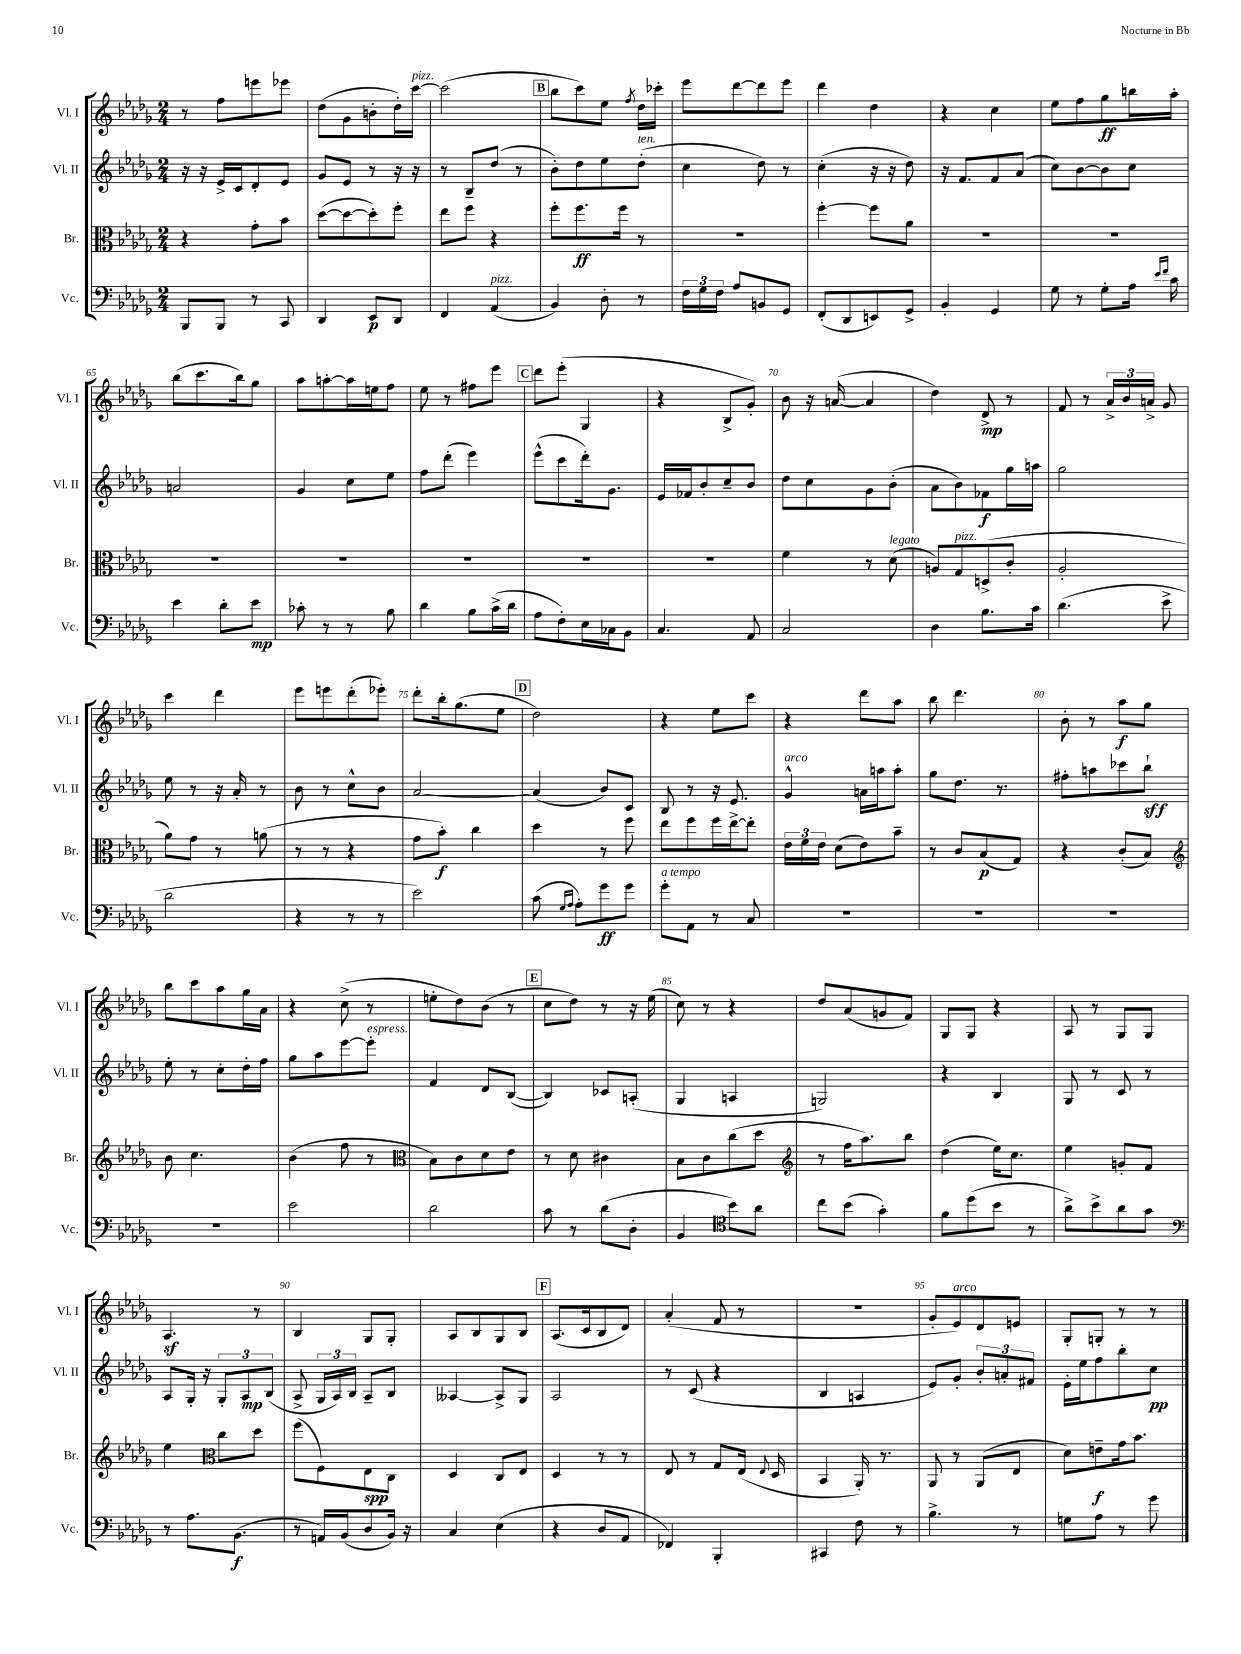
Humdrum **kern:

**kern	**dynam	**kern	**dynam	**kern	**dynam	**kern	**dynam
*part4	*part4	*part3	*part3	*part2	*part2	*part1	*part1
*staff4	*staff4	*staff3	*staff3	*staff2	*staff2	*staff1	*staff1
*I"Vc.	*	*I"Br.	*	*I"Vl. II	*	*I"Vl. I	*
*I'Vc.	*	*I'Br.	*	*I'Vl. II	*	*I'Vl. I	*
*clefF4	*	*clefC3	*	*clefG2	*	*clefG2	*
*k[b-e-a-d-g-]	*	*k[b-e-a-d-g-]	*	*k[b-e-a-d-g-]	*	*k[b-e-a-d-g-]	*
*M2/4	*	*M2/4	*	*M2/4	*	*M2/4	*
=57	=57	=57	=57	=57	=57	=57	=57
8BBB-/L	.	4r	.	16r	.	8r	.
.	.	.	.	16r	.	.	.
8BBB-/J	.	.	.	16e-^/LL	.	8ff\L	.
.	.	.	.	16c/J	.	.	.
8r	.	8g-'\L	.	8d-'/	.	8eeen\	.
8CC/	.	8b-\J	.	8e-/J	.	8eee-X\J	.
=58	=58	=58	=58	=58	=58	=58	=58
4DD-/	.	([8dd-\L	.	8g-/L	.	(8dd-\L	.
.	.	8dd-\_	.	8e-/J	.	8g-\	.
8EE-/L	p	8dd-'\])	.	8r	.	8bn'\	.
8DD-/J	.	8ff'\J	.	16r	.	16dd-'\L)	.
!	!	!	!	!	!	!LO:TX:a:i:t=pizz.	!
.	.	.	.	16r	.	[16ccc\JJ	.
=59	=59	=59	=59	=59	=59	=59	=59
4FF/	.	8ee-\L	.	8r	.	(2ccc\]	.
.	.	8ff\J	.	8B-~/L	.	.	.
!LO:TX:a:i:t=pizz.	!	!	!	!	!	!	!
(4AA-/	.	4r	.	(8dd-/J	.	.	.
.	.	.	.	8r	.	.	.
!!LO:REH:place=s1:t=B
=60	=60	=60	=60	=60	=60	=60	=60
4BB-/)	.	8ff'\L	.	8b-'\L)	.	8bb-\L	.
.	.	8.ff\	ff	8dd-\	.	8ccc\)	.
8D-'\	.	.	.	8ee-\	.	8ee-\J	.
.	.	16ff\Jk	.	.	.	.	.
.	.	.	.	.	.	8qff/	.
!	!	!	!	!LO:TX:a:i:t=ten.	!	!	!
8r	.	8r	.	(8dd-'\J	.	16dd-\LL	.
.	.	.	.	.	.	16ccc-X'\JJ	.
=61	=61	=61	=61	=61	=61	=61	=61
24F\LL	.	2r	.	4cc\	.	8eee-\L	.
24G-\	.	.	.	.	.	.	.
24F\JJ	.	.	.	.	.	.	.
8A-/L	.	.	.	.	.	[8ddd-\	.
8BBn/	.	.	.	8dd-\)	.	8ddd-\]	.
8GG-/J	.	.	.	8r	.	8eee-\J	.
=62	=62	=62	=62	=62	=62	=62	=62
(8FF'/L	.	[4ff'\	.	(4cc'\	.	4ddd-\	.
8DD-/	.	.	.	.	.	.	.
8EEn/)	.	8ff\L]	.	16r	.	4dd-\	.
.	.	.	.	16r	.	.	.
8GG-^/J	.	8a-\J	.	8dd-\)	.	.	.
=63	=63	=63	=63	=63	=63	=63	=63
4BB-'/	.	2r	.	16r	.	4r	.
.	.	.	.	8.f/L	.	.	.
4GG-/	.	.	.	8f/	.	4cc\	.
.	.	.	.	(8a-/J	.	.	.
=64	=64	=64	=64	=64	=64	=64	=64
8G-\	.	2r	.	8cc\L)	.	8ee-\L	.
8r	.	.	.	[8b-\	.	8ff\	.
8G-'\L	.	.	.	8b-\]	.	8gg-\	ff
16A-\Jk	.	.	.	8cc\J	.	16bbn\L	.
16qqe-/LL	.	.	.	.	.	.	.
16qqf/JJ	.	.	.	.	.	.	.
16c\	.	.	.	.	.	16aa-'\JJ	.
!!LO:LB:g=z
=65	=65	=65	=65	=65	=65	=65	=65
4e-\	.	2r	.	2an/	.	(8bb-\L	.
.	.	.	.	.	.	8.ccc\	.
8d-'\L	.	.	.	.	.	.	.
.	.	.	.	.	.	16bb-\k)	.
8e-\J	mp	.	.	.	.	8gg-\J	.
=66	=66	=66	=66	=66	=66	=66	=66
8c-X'\	.	2r	.	4g-/	.	8aa-\L	.
8r	.	.	.	.	.	[8aan'\	.
8r	.	.	.	8cc\L	.	16aa\L]	.
.	.	.	.	.	.	16een\J	.
8B-\	.	.	.	8ee-\J	.	8ff\J	.
=67	=67	=67	=67	=67	=67	=67	=67
4d-\	.	2r	.	8ff\L	.	8ee-\	.
.	.	.	.	(8ddd-'\J	.	8r	.
8B-\L	.	.	.	4eee-\)	.	8ff#X\L	.
(16c^\L	.	.	.	.	.	8eee-\J	.
16d-\JJ	.	.	.	.	.	.	.
!!LO:REH:place=s1:t=C
=68	=68	=68	=68	=68	=68	=68	=68
8A-\L	.	2r	.	(8eee-^^\L	.	8ddd-\L	.
8F'\)	.	.	.	8ccc\	.	(8eee-'\J	.
16E-\L	.	.	.	16ddd-'\k)	.	4G-/	.
16C-X\J	.	.	.	8.g-\J	.	.	.
8BB-\J	.	.	.	.	.	.	.
=69	=69	=69	=69	=69	=69	=69	=69
4.C/	.	2r	.	16e-/LL	.	4r	.
.	.	.	.	16f-X/J	.	.	.
.	.	.	.	8b-'/	.	.	.
.	.	.	.	8cc~/	.	8B-^/L	.
8AA-/	.	.	.	8b-/J	.	8g-'/J)	.
=70	=70	=70	=70	=70	=70	=70	=70
2C/	.	4f\	.	8dd-\L	.	8b-\	.
.	.	.	.	8cc\	.	16r	.
.	.	.	.	.	.	([16an/	.
.	.	8r	.	8g-\	.	4a/]	.
!	!	!LO:TX:a:i:t=legato	!	!	!	!	!
.	.	(8d-\	.	(8b-'\J	.	.	.
=71	=71	=71	=71	=71	=71	=71	=71
4D-\	.	8An/L)	.	8a-\L	.	4dd-\)	.
!	!	!LO:TX:a:i:t=pizz.	!	!	!	!	!
.	.	8G-/	.	8b-\)	.	.	.
8.B-\L	.	(8Dn^/	.	8f-X\	f	8d-^/	mp
.	.	8c'/J	.	16gg-\L	.	8r	.
16c\Jk	.	.	.	16aan\JJ	.	.	.
=72	=72	=72	=72	=72	=72	=72	=72
(4.d-\	.	2A-'/	.	2gg-\	.	8f/	.
.	.	.	.	.	.	8r	.
.	.	.	.	.	.	24a-^/LL	.
.	.	.	.	.	.	24b-/	.
.	.	.	.	.	.	24an^/JJ	.
8e-^\	.	.	.	.	.	8g-/	.
!!LO:LB:g=z
=73	=73	=73	=73	=73	=73	=73	=73
2d-\	.	8a-\L)	.	8ee-\	.	4ccc\	.
.	.	8g-\J	.	8r	.	.	.
.	.	8r	.	16r	.	4ddd-\	.
.	.	.	.	16a-'/	.	.	.
.	.	(8an\	.	8r	.	.	.
=74	=74	=74	=74	=74	=74	=74	=74
4r	.	8r	.	8b-\	.	8eee-\L	.
.	.	8r	.	8r	.	8eeen\	.
8r	.	4r	.	8cc^^\L	.	(8ddd-'\	.
8r	.	.	.	8b-\J	.	8eee-X'\J)	.
=75	=75	=75	=75	=75	=75	=75	=75
2e-\)	.	8g-\L	.	[2a-/	.	8ddd-'\L	.
.	.	8b-'\J)	f	.	.	16bb-'\k	.
.	.	.	.	.	.	(8.gg-\	.
.	.	4cc\	.	.	.	.	.
.	.	.	.	.	.	8ee-\J	.
!!LO:REH:place=s1:t=D
=76	=76	=76	=76	=76	=76	=76	=76
(8c\	.	4dd-\	.	(4a-/]	.	2dd-\)	.
16qqG-/LL	.	.	.	.	.	.	.
16qqA-/JJ	.	.	.	.	.	.	.
8A-'\L)	.	.	.	.	.	.	.
8g-\	ff	8r	.	8b-/L)	.	.	.
8g-\J	.	8ff\	.	8c/J	.	.	.
=77	=77	=77	=77	=77	=77	=77	=77
!LO:TX:a:i:t=a tempo	!	!	!	!	!	!	!
8g-'\L	.	8ee-\L	.	8B-/	.	4r	.
8AA-\J	.	8ff\	.	8r	.	.	.
8r	.	16ff\L	.	16r	.	8ee-\L	.
.	.	[16ee-^\J	.	8.e-/	.	.	.
8C/	.	8ee-'\J]	.	.	.	8ccc\J	.
=78	=78	=78	=78	=78	=78	=78	=78
!	!	!	!	!LO:TX:a:i:t=arco	!	!	!
2r	.	24e-\LL	.	4g-^^/	.	4r	.
.	.	24f\	.	.	.	.	.
.	.	24e-\JJ	.	.	.	.	.
.	.	(8d-\L	.	.	.	.	.
.	.	8e-\)	.	16an\LL	.	8ddd-\L	.
.	.	.	.	16aan\J	.	.	.
.	.	8b-~\J	.	8aa'\J	.	8aa-\J	.
=79	=79	=79	=79	=79	=79	=79	=79
2r	.	8r	.	8gg-\L	.	8bb-\	.
.	.	8c/L	.	8.dd-\J	.	4.ddd-\	.
.	.	(8B-/	p	.	.	.	.
.	.	.	.	8.r	.	.	.
.	.	8G-/J)	.	.	.	.	.
=80	=80	=80	=80	=80	=80	=80	=80
2r	.	4r	.	8ff#X'\L	.	8b-'\	.
.	.	.	.	8aan\	.	8r	.
.	.	(8c'/L	.	8ccc-X\	.	8aa-\L	f
.	.	8B-/J)	.	8bb-`\J	sff	8gg-\J	.
!!LO:LB:g=z
=81	=81	=81	=81	=81	=81	=81	=81
*	*	*clefG2	*	*	*	*	*
2r	.	8b-\	.	8ee-'\	.	8bb-\L	.
.	.	4.cc\	.	8r	.	8ccc\	.
.	.	.	.	8cc'\L	.	8aa-\	.
.	.	.	.	16dd-'\L	.	16gg-\L	.
.	.	.	.	16ff\JJ	.	16a-\JJ	.
=82	=82	=82	=82	=82	=82	=82	=82
2e-\	.	(4b-\	.	8gg-\L	.	4r	.
.	.	.	.	8aa-\	.	.	.
.	.	8ff\	.	[8eee-\	.	(8cc^\	.
!	!	!	!	!LO:TX:a:i:t=espress.	!	!	!
.	.	8r	.	8eee-'\J]	.	8r	.
=83	=83	=83	=83	=83	=83	=83	=83
*	*	*clefC3	*	*	*	*	*
2d-\	.	8B-\L)	.	4f/	.	8een'\L	.
.	.	8c\	.	.	.	8dd-\)	.
.	.	8d-\	.	8d-/L	.	(8b-\J	.
.	.	8e-\J	.	([8B-/J	.	8r	.
!!LO:REH:place=s1:t=E
=84	=84	=84	=84	=84	=84	=84	=84
8c\	.	8r	.	4B-/])	.	8cc\L	.
8r	.	8d-\	.	.	.	8dd-\J)	.
(8d-\L	.	4c#X\	.	8c-X/L	.	8r	.
8D-'\J	.	.	.	(8An'/J	.	16r	.
.	.	.	.	.	.	(16ee-\	.
=85	=85	=85	=85	=85	=85	=85	=85
4BB-/	.	8B-\L	.	4G-/	.	8cc\)	.
.	.	8c\	.	.	.	8r	.
*clefC4	*	*	*	*	*	*	*
8b-\L)	.	(8cc\	.	4An/	.	4r	.
8a-\J	.	8dd-\J	.	.	.	.	.
=86	=86	=86	=86	=86	=86	=86	=86
*	*	*clefG2	*	*	*	*	*
8cc\L	.	8r	.	2Gn/)	.	8dd-/L	.
(8b-\J	.	16ff\KL	.	.	.	(8a-/	.
.	.	8.aa-\)	.	.	.	.	.
4g-'\)	.	.	.	.	.	8gn/	.
.	.	8bb-\J	.	.	.	8f/J)	.
=87	=87	=87	=87	=87	=87	=87	=87
8f\L	.	(4dd-\	.	4r	.	8G-/L	.
(8dd-\	.	.	.	.	.	8G-/J	.
8b-\J	.	16ee-\KL)	.	4B-/	.	4r	.
.	.	8.cc\J	.	.	.	.	.
8r	.	.	.	.	.	.	.
=88	=88	=88	=88	=88	=88	=88	=88
8a-^\L)	.	4ee-\	.	8G-/	.	8A-/	.
8b-^\	.	.	.	8r	.	8r	.
8a-\	.	8gn'/L	.	8c/	.	8G-/L	.
8g-\J	.	8f/J	.	8r	.	8G-/J	.
!!LO:LB:g=z
=89	=89	=89	=89	=89	=89	=89	=89
*clefF4	*	*	*	*	*	*	*
8r	.	4ee-\	.	8A-/L	.	4.A-z/	.
8.A-\L	.	.	.	16G-'/Jk	.	.	.
.	.	.	.	16r	.	.	.
*	*	*clefC3	*	*	*	*	*
.	.	8cc\L	.	12G-'/L	.	.	.
(8.BB-\J	f	.	.	.	.	.	.
.	.	.	.	12A-/	mp	.	.
.	.	8dd-\J	.	.	.	8r	.
.	.	.	.	(12B-/J	.	.	.
=90	=90	=90	=90	=90	=90	=90	=90
8r	.	(8ff\L	.	8A-^/	.	4B-/	.
16AAn/LL)	.	8F\)	.	24G-/LL	.	.	.
.	.	.	.	24A-/)	.	.	.
(16BB-/J	.	.	.	.	.	.	.
.	.	.	.	24B-/JJ	.	.	.
8D-/	.	8E-\	spp	8A-~/L	.	8G-/L	.
16BB-/Jk)	.	8C\J	.	8B-/J	.	8G-'/J	.
16r	.	.	.	.	.	.	.
=91	=91	=91	=91	=91	=91	=91	=91
4C/	.	4D-/	.	[4A--X/	.	8A-/L	.
.	.	.	.	.	.	8B-/	.
(4E-\	.	8C/L	.	8A--^/L]	.	8G-/	.
.	.	8E-/J	.	8G-/J	.	8B-/J	.
!!LO:REH:place=s1:t=F
=92	=92	=92	=92	=92	=92	=92	=92
4r	.	4D-/	.	2A-/	.	(8.A-/L	.
.	.	.	.	.	.	16c/k	.
8D-/L	.	8r	.	.	.	8B-/	.
8AA-/J	.	8r	.	.	.	8d-/J)	.
=93	=93	=93	=93	=93	=93	=93	=93
4FF-X/)	.	8E-/	.	8r	.	(4a-'/	.
.	.	8r	.	(8c/	.	.	.
4BBB-'/	.	8G-/L	.	4r	.	8f/	.
.	.	(16E-/Jk	.	.	.	8r	.
.	.	8qqE-/	.	.	.	.	.
.	.	16D-/	.	.	.	.	.
=94	=94	=94	=94	=94	=94	=94	=94
4CC#X/	.	4BB-/	.	4B-/	.	2r	.
8F\	.	16AA-'/)	.	4An/	.	.	.
.	.	8.r	.	.	.	.	.
8r	.	.	.	.	.	.	.
=95	=95	=95	=95	=95	=95	=95	=95
4.B-^\	.	8AA-/	.	8e-/L)	.	8g-'/L	.
!	!	!	!	!	!	!LO:TX:a:i:t=arco	!
.	.	8r	.	8g-'/J	.	8e-/)	.
.	.	(8AA-/L	.	12b-'/L	.	8d-/	.
.	.	.	.	12an'/	.	.	.
8r	.	8E-/J	.	.	.	8en/J	.
.	.	.	.	12f#X/J	.	.	.
=96	=96	=96	=96	=96	=96	=96	=96
8Gn\L	.	8d-\L)	.	16e-'\LL	.	8G-'/L	.
.	.	.	.	16ee-\J	.	.	.
8A-\J	.	8en~\	f	8ff\	.	8Gn'/J	.
8r	.	16g-\k	.	8bb-'\	.	8r	.
.	.	8.b-\J	.	.	.	.	.
8g-\	.	.	.	8cc\J	pp	8r	.
==	==	==	==	==	==	==	==
*-	*-	*-	*-	*-	*-	*-	*-
